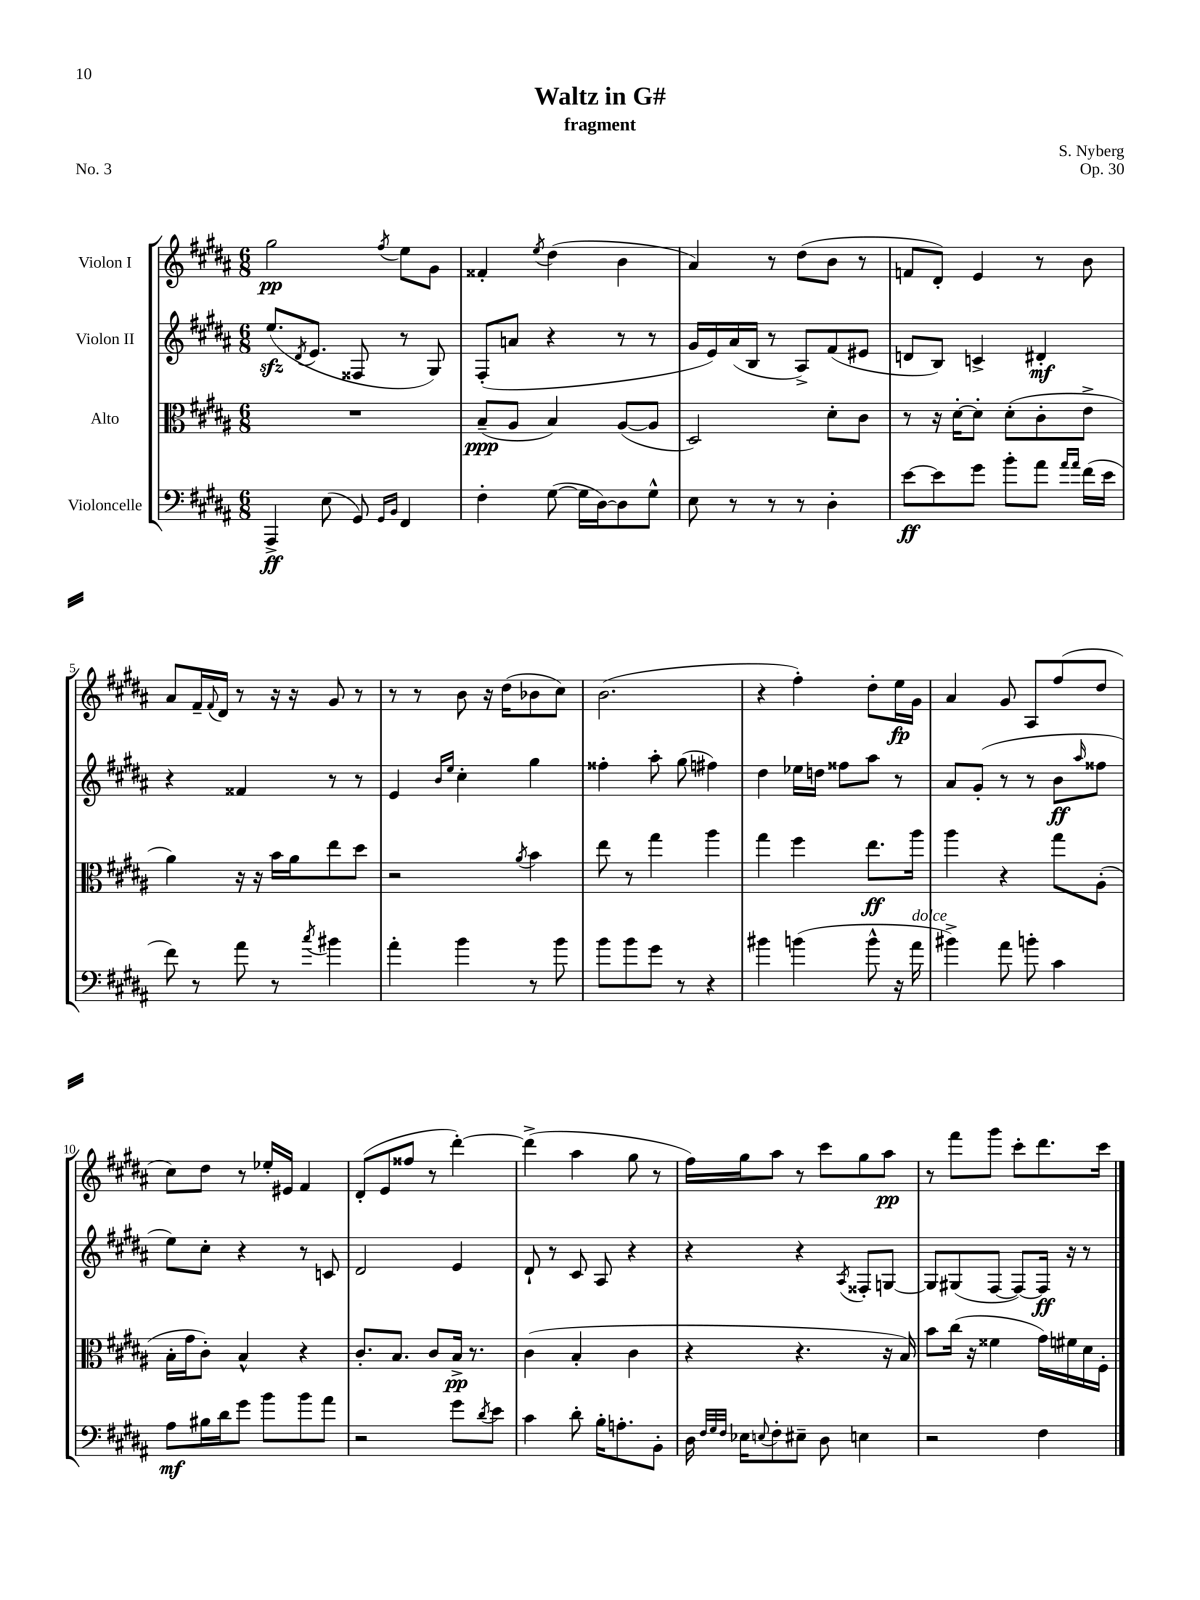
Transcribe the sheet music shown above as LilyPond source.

\header { title = "Waltz in G#" composer = "S. Nyberg" subtitle = "fragment" opus = "Op. 30" piece = "No. 3" }
<<
\new StaffGroup <<
\new Staff = "s0" \with { instrumentName = "Violon I" } {
    \clef treble \key b \major \numericTimeSignature \time 6/8
    gis''2\pp \acciaccatura { fis''8 } e''8 gis'8 |
    fisis'4-. \acciaccatura { e''8 } dis''4( b'4 |
    ais'4) r8 dis''8( b'8 r8 |
    f'8 dis'8-.) e'4 r8 b'8 |
    ais'8 fis'16-- \appoggiatura { fis'8 } dis'16 r8 r16 r16 gis'8 r8 |
    r8 r8 b'8 r16 dis''16( bes'8 cis''8) |
    b'2.( |
    r4 fis''4-.) dis''8-. e''16\fp gis'16 |
    ais'4 gis'8 ais8 fis''8( dis''8 |
    cis''8) dis''8 r8 ees''16-. eis'16 fis'4 |
    dis'8-.( e'8 fisis''8 r8 dis'''4~-.) |
    dis'''4->( ais''4 gis''8 r8 |
    fis''16) gis''16 ais''8 r8 cis'''8 gis''8 ais''8\pp |
    r8 fis'''8 gis'''8 cis'''8-. dis'''8. cis'''16 \bar "|." |
}
\new Staff = "s1" \with { instrumentName = "Violon II" } {
    \clef treble \key b \major \numericTimeSignature \time 6/8
    e''8.\sfz( \acciaccatura { dis'8 } e'8. fisis8 r8 gis8) |
    fis8-.( a'8 r4 r8 r8 |
    gis'16 e'16) ais'16( b16 r8 ais8->) fis'8( eis'8 |
    d'8 b8) c'4-> dis'4-.\mf |
    r4 fisis'4 r8 r8 |
    e'4 \grace { b'16 e''16 } cis''4-. gis''4 |
    fisis''4-. ais''8-. gis''8( fis''4) |
    dis''4 ees''16 d''16 fisis''8 ais''8 r8 |
    ais'8 gis'8-.( r8 r8 b'8\ff \grace { ais''16 } fisis''8 |
    e''8) cis''8-. r4 r8 c'8 |
    dis'2 e'4 |
    dis'8-! r8 cis'8 ais8 r4 |
    r4 r4 \acciaccatura { ais8 } fisis8-. g8~ |
    g8 gis8( fis8~ fis8~) fis16\ff r16 r8 \bar "|." |
}
\new Staff = "s2" \with { instrumentName = "Alto" } {
    \clef alto \key b \major \numericTimeSignature \time 6/8
    R2. |
    b8--\ppp( ais8 b4) ais8~( ais8 |
    dis2) dis'8-. cis'8 |
    r8 r16 dis'16~-. dis'8-. dis'8-.( cis'8-. e'8-> |
    ais'4) r16 r16 b'16 ais'16 e''8 dis''8 |
    r2 \acciaccatura { ais'8 } b'4 |
    e''8 r8 gis''4 ais''4 |
    gis''4 fis''4 e''8.\ff ais''16 |
    ais''4 r4 gis''8 ais8-.( |
    b16-. gis'16 cis'8-.) b4-^ r4 |
    cis'8.-. b8. cis'8 b16->\pp r8. |
    cis'4( b4-. cis'4 |
    r4 r4. r16 b16) |
    b'8 cis''16( r16 fisis'4 gis'16) fis'16 dis'16 fis16-. \bar "|." |
}
\new Staff = "s3" \with { instrumentName = "Violoncelle" } {
    \clef bass \key b \major \numericTimeSignature \time 6/8
    ais,,4->\ff e8( gis,8) \grace { gis,16 b,16 } fis,4 |
    fis4-. gis8~( gis16 dis16~) dis8 gis8-^ |
    e8 r8 r8 r8 dis4-. |
    e'8~\ff e'8 gis'8 b'8-. ais'8 \grace { ais'16 ais'16 } fis'16( e'16 |
    fis'8) r8 ais'8 r8 \acciaccatura { cis''8 } bis'4 |
    ais'4-. b'4 r8 b'8 |
    b'8 b'8 gis'8 r8 r4 |
    bis'4 b'4( b'8-^ r16 ais'16^\markup { \italic "dolce" } |
    bis'4->) ais'8 b'8-. cis'4 |
    ais8\mf bis16 dis'16 gis'8 b'8 b'8 ais'8 |
    r2 gis'8 \acciaccatura { dis'8 } e'8 |
    cis'4 dis'8-. b16-. a8.-. b,8-. |
    dis16 \grace { fis32 gis32 fis32 } ees16 \appoggiatura { e8 } fis8-. eis8-- dis8 e4 |
    r2 fis4 \bar "|." |
}
>>
>>
